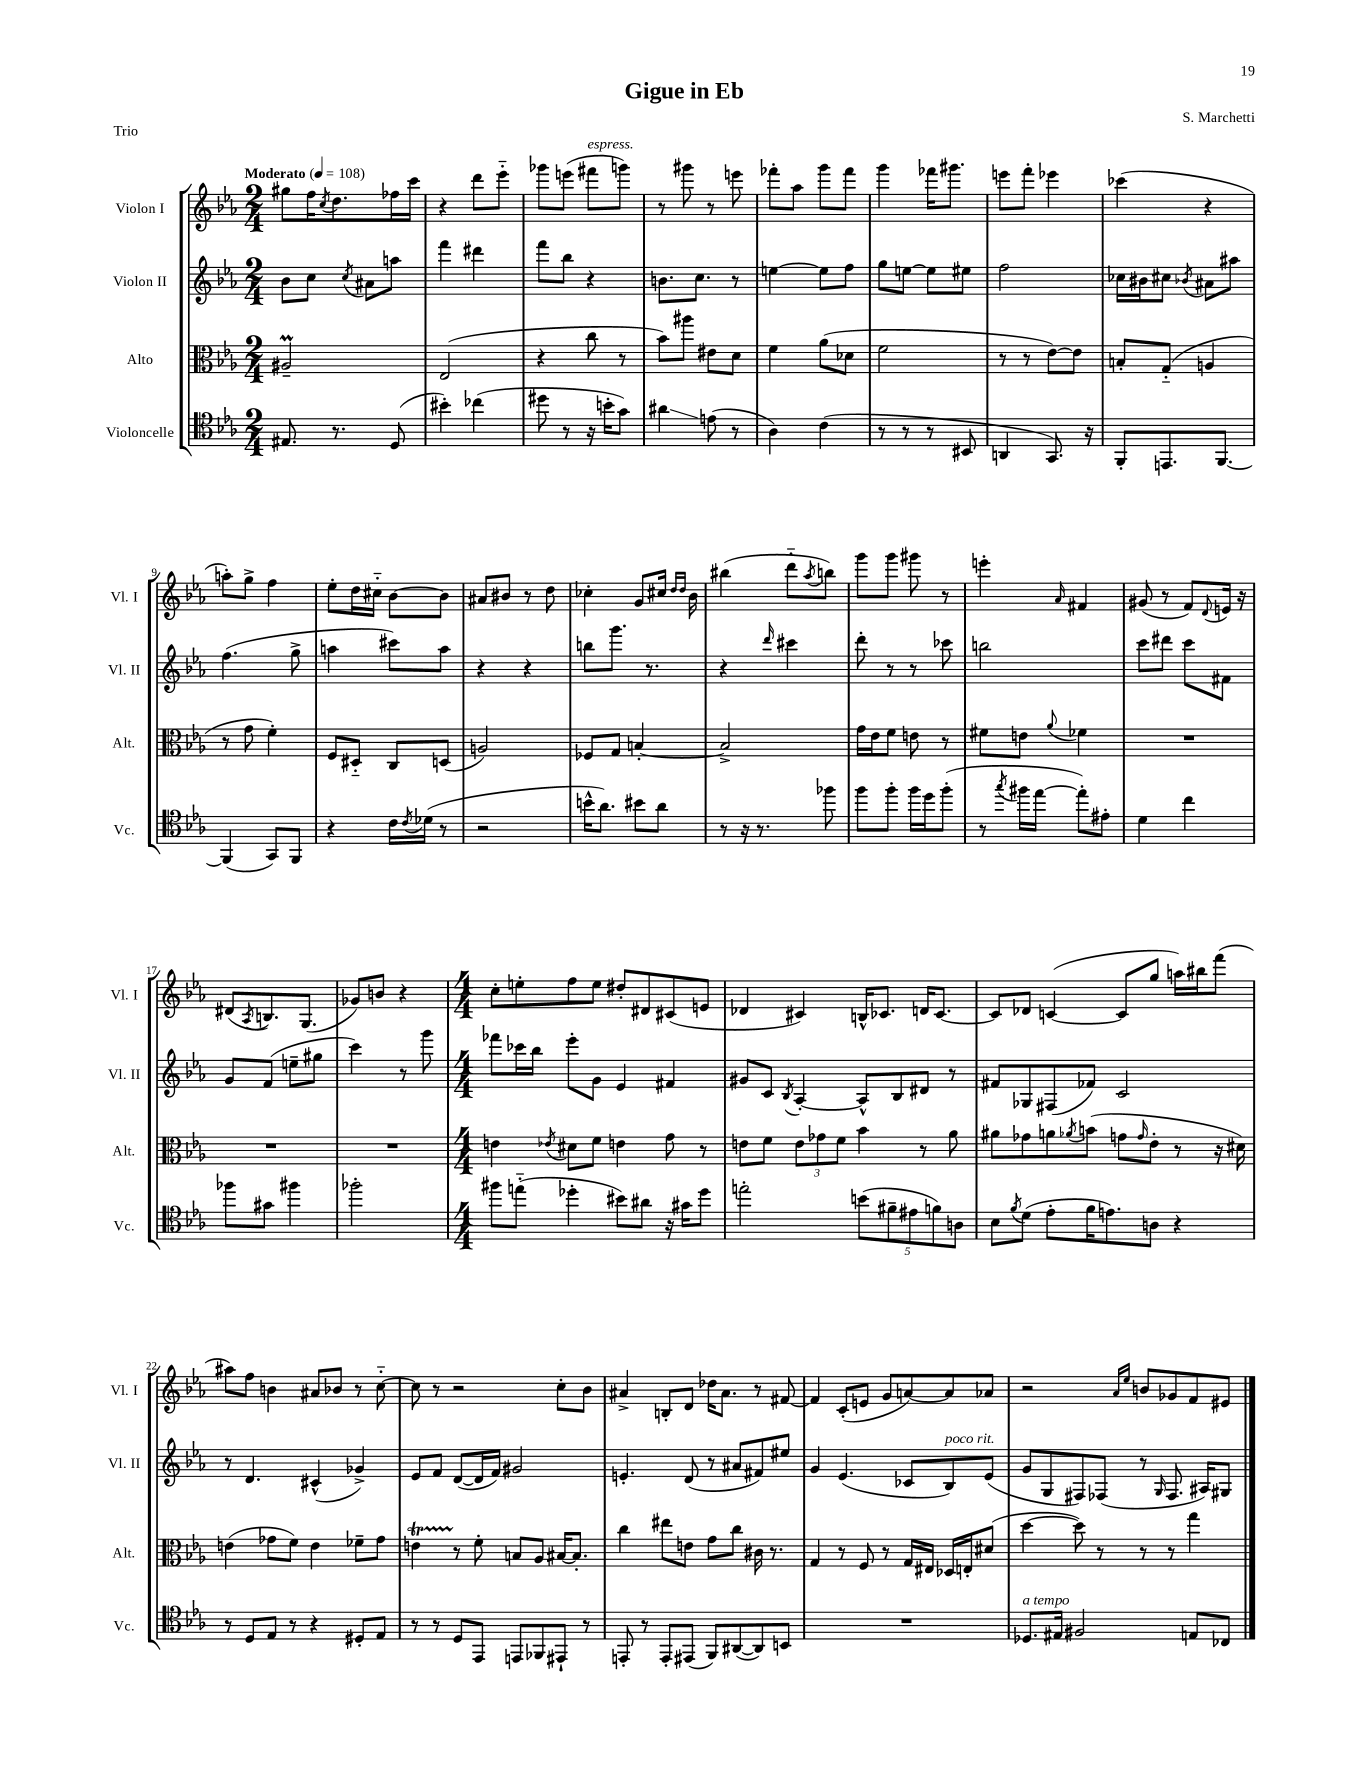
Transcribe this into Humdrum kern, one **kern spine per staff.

**kern	**kern	**kern	**kern
*staff4	*staff3	*staff2	*staff1
*clefC4	*clefC3	*clefG2	*clefG2
*k[b-e-a-]	*k[b-e-a-]	*k[b-e-a-]	*k[b-e-a-]
*M2/4	*M2/4	*M2/4	*M2/4
*MM108	*MM108	*MM108	*MM108
8.E#	2A#~	8b-	8gg#
.	.	8cc	16ff
.	.	.	8qcc
8.r	.	.	8.dd
.	.	8qcc	.
.	.	8a#	.
(8D	.	8aa	16ff-
.	.	.	16ccc
=	=	=	=
4b#')	(2E-	4fff	4r
(4cc-	.	4ddd#	8ddd
.	.	.	8eee-'~
=	=	=	=
8dd#	4r	8fff	8ggg-
8r	.	8bb-	(8eee
16r	8cc	4r	8fff#
16b'	.	.	.
8g)	8r	.	8ggg)
=	=	=	=
4a#	8b-)	8.b	8r
.	8aa#	.	8ggg#
.	.	8.cc	.
(8e	8e#	.	8r
8r	8d	8r	8eee
=	=	=	=
4A-)	4f	[4ee	8fff-'
.	.	.	8aa-
(4c	(8a-	8ee]	8ggg
.	8d-	8ff	8fff-
=	=	=	=
8r	2f	8gg	4ggg
8r	.	[8ee	.
8r	.	8ee]	16fff-
.	.	.	8.ggg#
8BB#	.	8ee#	.
=	=	=	=
4AA	8r	2ff	8eee
.	8r	.	8fff'
8.GG)	[8e-)	.	4eee-
.	8e-]	.	.
16r	.	.	.
=	=	=	=
8FF'	8B'	16cc-	(4ccc-
.	.	16b#	.
8.EE	(8G'~	8cc#	.
.	.	8qb-	.
.	4A	8a#	4r
[8.FF	.	.	.
.	.	8aa#	.
=	=	=	=
(4FF]	8r	(4.ff	8aa')
.	8g	.	8gg^
8GG)	4f')	.	4ff
8FF	.	8gg^	.
=	=	=	=
4r	8F	4aa	8ee-'
.	8D#'~	.	16dd
.	.	.	16cc#'~
16c	8C	8ccc#)	[8b-
8qc	.	.	.
(16d-	.	.	.
8r	(8D	8aa	8b-]
=	=	=	=
2r	2A)	4r	8a#
.	.	.	8b#
.	.	4r	8r
.	.	.	8dd
=	=	=	=
16b^^	8F-	8bb	4cc-'
8.a-)	.	.	.
.	8G	8.ggg	.
8b#	[4B'	.	8g
.	.	8.r	.
8a-	.	.	16cc#
.	.	.	16qqdd
.	.	.	16qqdd
.	.	.	16b-
=	=	=	=
8r	2B^]	4r	(4bb#
16r	.	.	.
8.r	.	.	.
.	.	16qqddd	.
.	.	4ccc#	8ddd'~
.	.	.	8qaa-
8ff-	.	.	8bb)
=	=	=	=
8ff	16g	8ddd'	8ggg
.	16e-	.	.
8ff'	8f	8r	8ggg
16ff	8e	8r	8ggg#
16dd	.	.	.
(8ff'	8r	8ccc-	8r
=	=	=	=
8r	8f#	2bb	4eee'
8qgg	.	.	.
16ff#	8e	.	.
[16ee-	.	.	.
.	8qqa-	.	16qqa-
8ee-'])	4f-	.	4f#
8e#'	.	.	.
=	=	=	=
4d	2r	8ccc	(8g#
.	.	8ddd#	8r
4cc	.	8ccc	8f)
.	.	.	8qqd
.	.	8f#	16e
.	.	.	16r
=	=	=	=
8ff-	2r	8g	(8d#
.	.	.	8qA-
8g#	.	(8f	8.B)
4ff#	.	8ee~	.
.	.	.	(8.G
.	.	8gg#	.
=	=	=	=
2ff-'	2r	4ccc)	8g-)
.	.	.	8b
.	.	8r	4r
.	.	8ggg	.
=	=	=	=
*M4/4	*M4/4	*M4/4	*M4/4
8ff#	4e	8fff-	8cc'
(8ee'~	.	16ccc-	8ee'
.	.	16bb-	.
.	8qe-	.	.
4dd-'	8d#	8eee-'	8ff
.	8f	8g	8ee
8b#)	4e	4e-	8dd#'
8a#	.	.	8d#
16r	8g	4f#	(8c#
16g#	.	.	.
8dd-	8r	.	8e
=	=	=	=
2ee'	8e	8g#	4d-
.	8f	8c	.
.	.	8qB-	.
.	12e	[4A-'	4c#)
.	12g-	.	.
.	12f	.	.
(10b	4b-	8A-^^]	16B^^
.	.	.	8.c-
10f#~	.	.	.
.	.	8B-	.
10e#	.	.	.
.	8r	8d#	16d
10f)	.	.	.
.	.	.	[8.c-
.	8a-	8r	.
10A	.	.	.
=	=	=	=
8B-	8a#	8f#	8c-]
8qf	.	.	.
(8d	8g-	8G-	8d-
8e-'	8a	(8F#	([4c
.	8qa-	.	.
16f	(8b	8f-)	.
8.e)	.	.	.
.	8g	2c	8c]
.	16qqg	.	.
8A	8e-'	.	8gg
4r	8r	.	16aa)
.	.	.	16bb#
.	16r	.	(8fff
.	16d#)	.	.
=	=	=	=
8r	(4e	8r	8aa#)
8D	.	4.d	8ff
8E-	8g-	.	4b
8r	8f)	.	.
4r	4e	(4c#^^	8a#
.	.	.	8b-
8D#'	8f-~	4g-^)	8r
8E-	8g-	.	[8cc'~
=	=	=	=
8r	4e	8e-	8cc]
8r	.	8f	8r
8D	8r	([8d	2r
8EE-	8f'	16d]	.
.	.	16f)	.
8EE	8B	2g#	.
8FF-	8A-	.	.
8EE#`	[16B#	.	8cc'
.	8.B#']	.	.
8r	.	.	8b-
=	=	=	=
8EE'	4cc	4.e'	4a#^
8r	.	.	.
8EE'	8ee#	.	8B'
(8EE#	8e	(8d	8d
8FF)	8g	8r	16dd-
.	.	.	8.a#
([8AA#	8cc	8a#	.
8AA#])	16c#	8f#)	8r
.	8.r	.	.
8BB	.	8ee#	[8f#
=	=	=	=
1r	4G	4g	4f#]
.	8r	(4.e-	(8c'
.	8F	.	8e
.	8r	.	8g
.	16G	8c-	[8a)
.	16E#	.	.
.	16D-	8B-)	8a]
.	16E'	.	.
.	(8d#	(8e-	8a-
=	=	=	=
8.D-	[4dd	8g	2r
.	.	8G	.
16E#	.	.	.
2F#	8dd])	8F#)	.
.	8r	(8F-	.
.	.	.	16qqa-
.	.	.	16qqee-
.	8r	8r	8b
.	.	16qqG	.
.	8r	8.F-	8g-
8E	4gg	.	8f
.	.	16A#)	.
8C-	.	8G#	8e#
==	==	==	==
*-	*-	*-	*-
